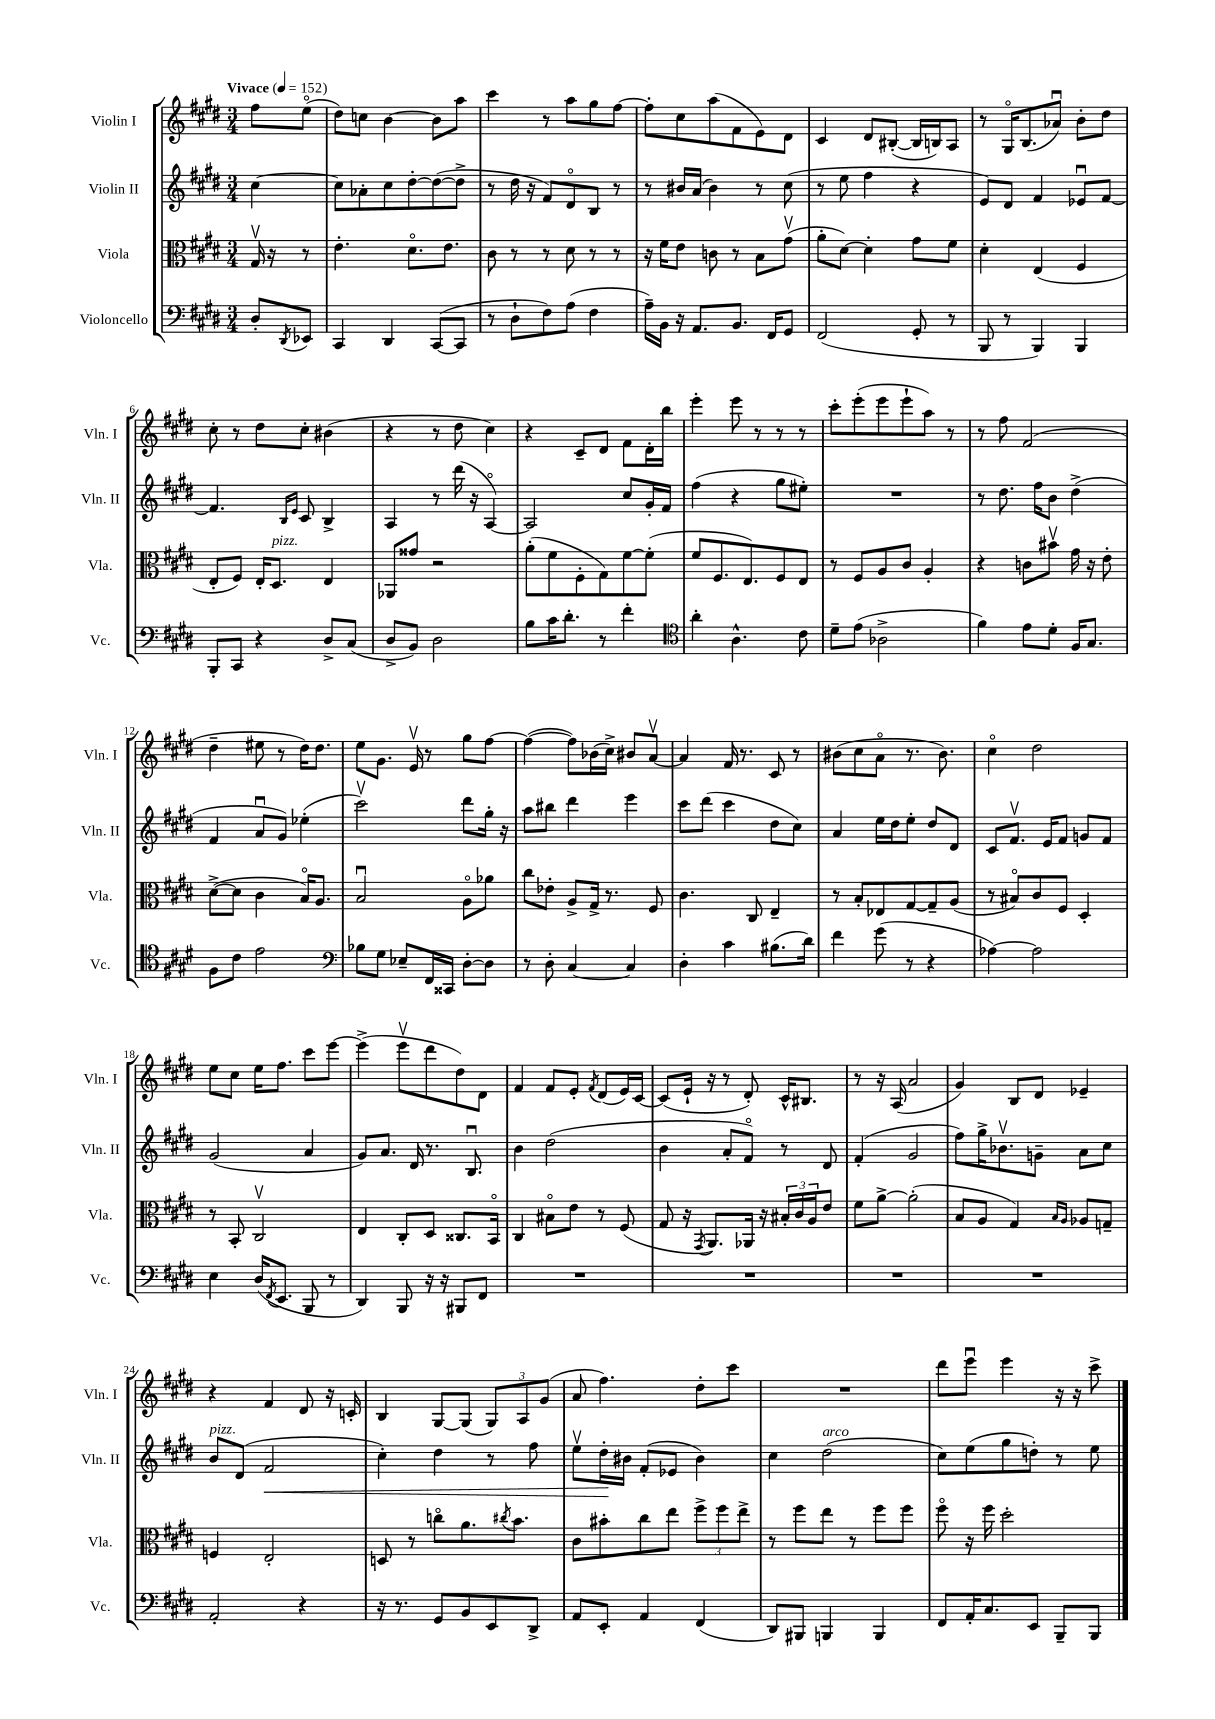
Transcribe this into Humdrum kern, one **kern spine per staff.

**kern	**kern	**kern	**kern
*staff4	*staff3	*staff2	*staff1
*clefF4	*clefC3	*clefG2	*clefG2
*k[f#c#g#d#]	*k[f#c#g#d#]	*k[f#c#g#d#]	*k[f#c#g#d#]
*M3/4	*M3/4	*M3/4	*M3/4
*MM152	*MM152	*MM152	*MM152
8D#'	16G#v	[4cc#	8ff#
.	16r	.	.
8qDD#	.	.	.
8EE-	8r	.	(8eeo
=	=	=	=
4CC#	4.e'	8cc#]	8dd#)
.	.	8a-'	8cc
4DD#	.	8cc#	[4b
.	8.d#o	[8dd#'	.
([8CC#	.	(8dd#_	8b]
.	8.e	.	.
8CC#]	.	8dd#^]	8aa
=	=	=	=
8r	8c#	8r	4ccc#
8D#`	8r	16dd#	.
.	.	16r	.
8F#)	8r	8f#)	8r
(8A	8d#	8d#o	8aa
4F#	8r	8B	8gg#
.	8r	8r	[8ff#
=	=	=	=
16A~)	16r	8r	8ff#']
16BB	16f#	.	.
16r	8e	16b#	8cc#
8.AA	.	(16a	.
.	8c	4b#)	(8aa
8.BB	8r	.	8f#
.	8B	8r	8e)
16FF#	.	.	.
8GG#	(8g#v	(8cc#	8d#
=	=	=	=
(2FF#	8a'	8r	4c#
.	[8d#)	8ee	.
.	4d#']	4ff#	8d#
.	.	.	([8B#'
8GG#'	8g#	4r	16B#]
.	.	.	16B)
8r	8f#	.	8A
=	=	=	=
8BBB	4d#'	8e)	8r
8r	.	8d#	16G#o
.	.	.	(8.B
4BBB)	(4E	4f#	.
.	.	.	8a-u)
4BBB	4F#	8e-u	8b'
.	.	[8f#	8dd#
=	=	=	=
8BBB'	8E'	4.f#]	8cc#'
8CC#	8F#)	.	8r
4r	16E'	.	8dd#
.	8.D#	.	.
.	.	16qqB	.
.	.	16qqe	.
.	.	8c#	8cc#'
8D#^	4E	4B^	(4b#
(8C#	.	.	.
=	=	=	=
8D#^	8AA-	4A	4r
8BB)	8g##	.	.
2D#	2r	8r	8r
.	.	(16ddd#	8dd#
.	.	16r	.
.	.	[4Ao)	4cc#)
=	=	=	=
8B	(8a'	2A]	4r
16c#	8f#	.	.
8.d#'	.	.	.
.	8F#'	.	8c#~
8r	8G#)	.	8d#
4f#'	[8f#	8cc#	8f#
.	(8f#']	16g#'	16d#'
.	.	16f#	16bb
=	=	=	=
*clefC4	*	*	*
4a'	8f#	(4ff#	4eee'
.	8.F#	.	.
4.A^^	.	4r	8eee
.	8.E)	.	.
.	.	.	8r
.	8F#	8gg#	8r
8c#	8E	8ee#')	8r
=	=	=	=
8d#~	8r	2.r	8ccc#'
(8e	8F#	.	(8eee'
2A-^	8A	.	8eee
.	8c#	.	8eee`
.	4A'	.	8aa)
.	.	.	8r
=	=	=	=
4f#)	4r	8r	8r
.	.	8.dd#	8ff#
8e	8c	.	(2f#
.	.	16ff#	.
8d#'	8b#v	8b	.
16F#	16g#	(4dd#^	.
8.G#	16r	.	.
.	8e'	.	.
=	=	=	=
8F#	([8d#^	4f#	4dd#~
8c#	8d#]	.	.
2e	4c#	8au	8ee#
.	.	8g#)	8r
.	16Bo)	(4ee-'	16dd#)
.	8.A	.	8.dd#
=	=	=	=
*clefF4	*	*	*
8B-	2Bu	2ccc#v)	8ee
8G#	.	.	8.g#
8E-~	.	.	.
.	.	.	16ev
16FF#	.	.	8r
16CC##	.	.	.
[8D#'	8Ao	8ddd#	8gg#
8D#]	8a-	16gg#'	[8ff#
.	.	16r	.
=	=	=	=
8r	8cc#	8aa	(4ff#_
8D#'	8e-'	8bb#	.
[4C#	8A^	4ddd#	8ff#])
.	16G#^	.	(16b-
.	8.r	.	16cc#^)
4C#]	.	4eee	8b#
.	8F#	.	[8av
=	=	=	=
4D#'	4.c#	8ccc#	4a]
.	.	(8ddd#	.
4c#	.	4ccc#	16f#
.	.	.	8.r
.	8C#	.	.
(8.B#	4E~	8dd#	8c#
.	.	8cc#)	8r
16d#)	.	.	.
=	=	=	=
4f#	8r	4a	(8b#
.	8B'	.	8cc#
(8g#	8E-	16ee	8ao
.	.	16dd#	.
8r	[8G#	8ee'	8.r
4r	8G#~]	8dd#	.
.	.	.	8.b#)
.	(8A	8d#	.
=	=	=	=
[4A-)	8r	8c#	4cc#o
.	8B#o)	8.f#v	.
2A-]	8c#	.	2dd#
.	.	16e	.
.	8F#	8f#	.
.	4D#'	8g	.
.	.	8f#	.
=	=	=	=
4E	8r	(2g#	8ee
.	8BB'	.	8cc#
(16D#	2C#v	.	16ee
8qFF#	.	.	.
8.EE	.	.	8.ff#
8BBB	.	4a	8ccc#
8r	.	.	[8eee
=	=	=	=
4DD#)	4E	8g#)	(4eee^]
.	.	8.a	.
8BBB	8C#'	.	8eeev
.	.	16d#	.
16r	8D#	8.r	8ddd#
16r	.	.	.
8BBB#	8.C##	.	8dd#)
.	.	8.Bu	.
8FF#	.	.	8d#
.	16BBo	.	.
=	=	=	=
2.r	4C#	4b	4f#
.	8B#o	(2dd#	8f#
.	8e	.	8e'
.	.	.	8qf#
.	8r	.	(8d#
.	(8F#	.	16e)
.	.	.	[16c#
=	=	=	=
2.r	8G#	4b	(8c#]
.	16r	.	16e`
.	8qGG#	.	.
.	8.AA)	.	16r
.	.	8a'	8r
.	16AA-	8f#o)	8d#')
.	16r	.	.
.	24B#'	8r	16c#^^
.	24c#	.	.
.	.	.	8.B#
.	24A	.	.
.	8e	8d#	.
=	=	=	=
2.r	8f#	(4f#'	8r
.	[8a^	.	16r
.	.	.	(16A
.	(2a']	2g#	2a
=	=	=	=
2.r	8B	8ff#)	4g#)
.	8A	16gg#^	.
.	.	8.b-v	.
.	4G#)	.	8B
.	.	8g~	8d#
.	16qqB	.	.
.	16qqA	.	.
.	8A-	8a	4e-~
.	8G~	8cc#	.
=	=	=	=
2AA'	4F	8b	4r
.	.	(8d#	.
.	2E'	2f#	4f#
4r	.	.	8d#
.	.	.	16r
.	.	.	16c'
=	=	=	=
16r	8D	4cc#')	4B
8.r	.	.	.
.	8r	.	.
8GG#	8cco	4dd#	[8G#
8BB	8.a	.	(8G#]
8EE	.	8r	12G#)
.	8qcc#	.	.
.	8.b	.	.
.	.	.	12A
8DD#^	.	8ff#	.
.	.	.	(12g#
=	=	=	=
8AA	8c#	8eev	8a
8EE'	8b#'	16dd#'	4.ff#)
.	.	16b#	.
4AA	8cc#	(8f#'	.
.	8ee	8e-	.
(4FF#	12ff#^	4b#)	8dd#'
.	12ff#	.	.
.	.	.	8ccc#
.	12ee^	.	.
=	=	=	=
8DD#)	8r	4cc#	2.r
8BBB#	8ff#	.	.
4BBB	8ee	(2dd#	.
.	8r	.	.
4BBB	8ff#	.	.
.	8ff#	.	.
=	=	=	=
8FF#	8ff#o	8cc#)	8ddd#
16AA'	16r	(8ee	8eeeu
8.C#	16ff#	.	.
.	2dd#'	8gg#	4eee
8EE	.	8dd')	.
8BBB~	.	8r	16r
.	.	.	16r
8BBB	.	8ee	8ccc#^
==	==	==	==
*-	*-	*-	*-
